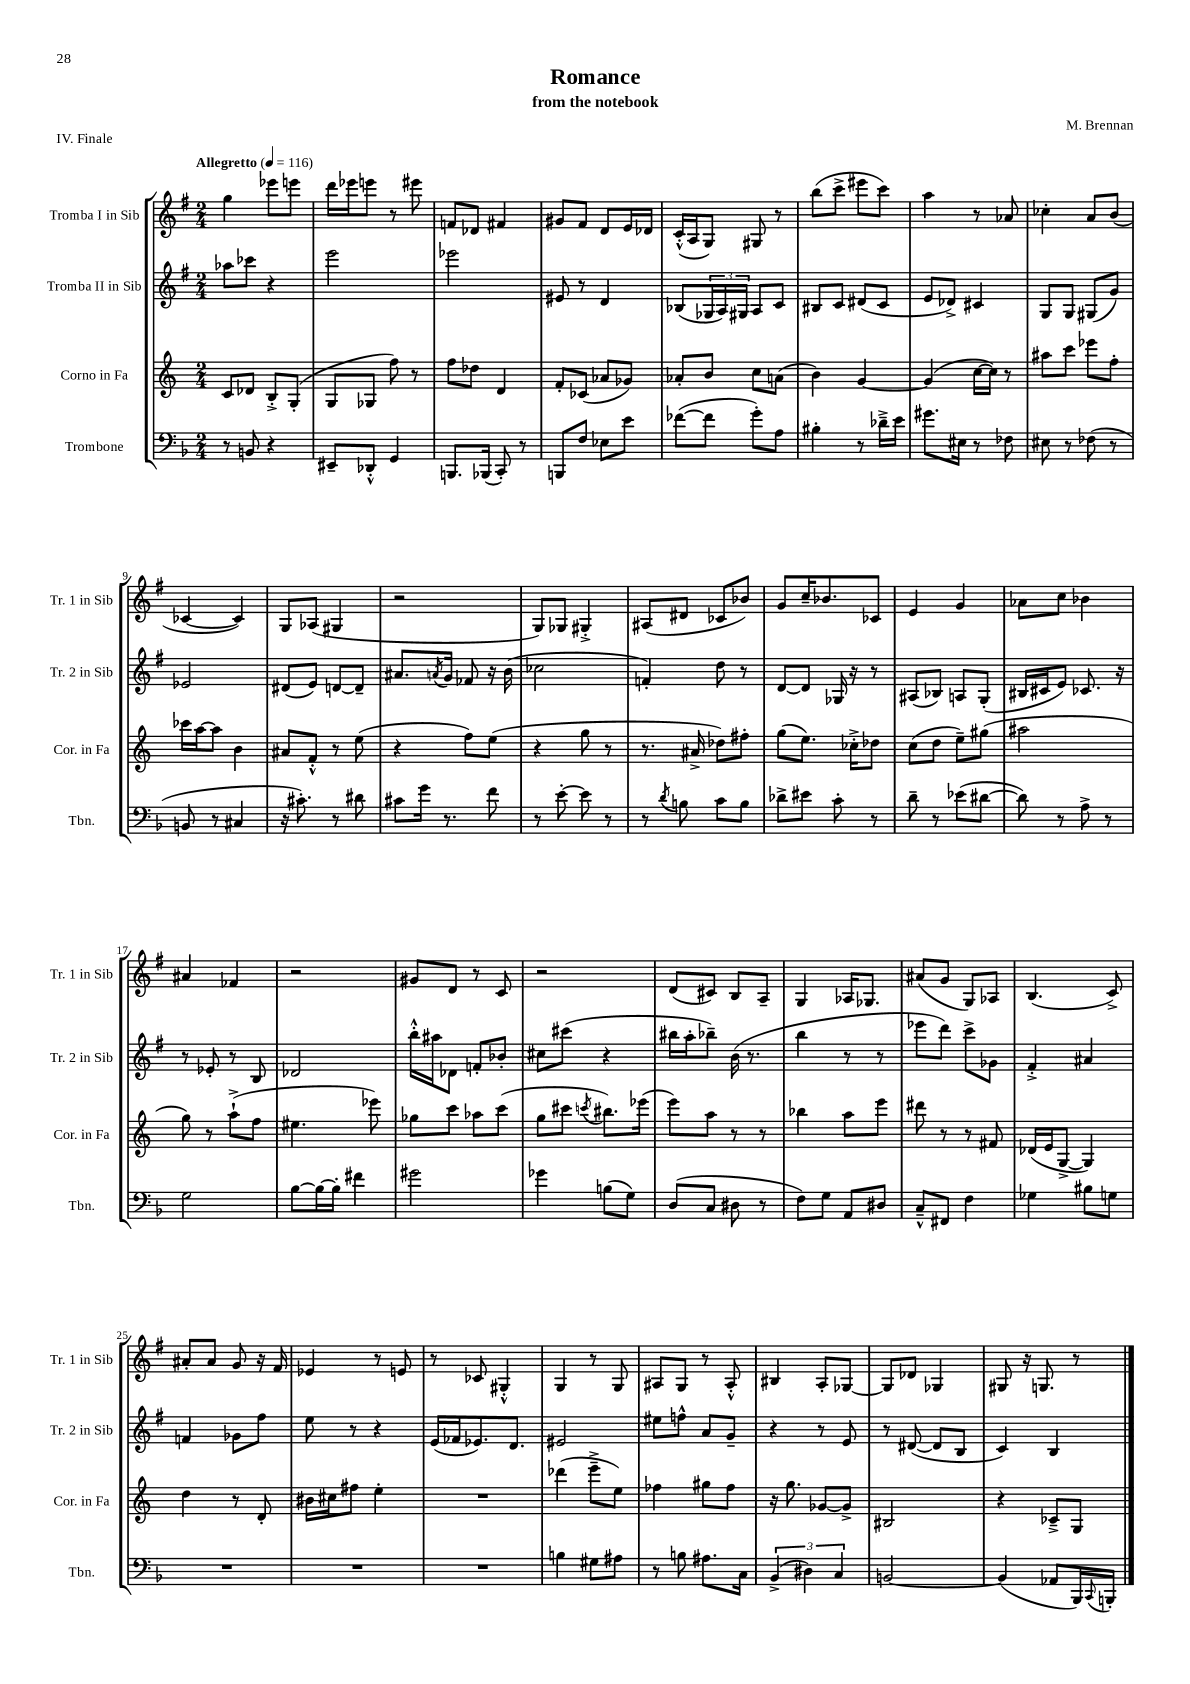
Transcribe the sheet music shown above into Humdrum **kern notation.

**kern	**kern	**kern	**kern
*staff4	*staff3	*staff2	*staff1
*clefF4	*clefG2	*clefG2	*clefG2
*k[b-]	*k[]	*k[f#]	*k[f#]
*M2/4	*M2/4	*M2/4	*M2/4
*MM116	*MM116	*MM116	*MM116
8r	8c	8aa-	4gg
8BB	8d-	8ccc-	.
4r	8B'^	4r	8eee-
.	(8G'	.	8eee
=	=	=	=
8EE#~	8G	2eee	16ddd
.	.	.	16eee-
8DD-'^^	8G-	.	8eee
4GG	8ff)	.	8r
.	8r	.	8eee#
=	=	=	=
8.BBB	8ff	2eee-	8f
.	8dd-	.	8d-
(16BBB-	.	.	.
8CC')	4d	.	4f#
8r	.	.	.
=	=	=	=
8BBB	8f'	8e#	8g#
8F	(8c-	8r	8f#
8E-	8a-	4d	8d
8e	8g-)	.	16e
.	.	.	16d-
=	=	=	=
([8f-	8a-'	(8B-	(16c'^^
.	.	.	16A
8f-]	8b	24G-	8G)
.	.	24A)	.
.	.	24G#	.
8g')	8cc	8A	8G#
8A	(8a	8c	8r
=	=	=	=
4B#'	4b)	8B#	(8bb
.	.	8c	8ccc^
8r	[4g	(8d#	8eee#
16d-~^	.	8c	8ccc)
16e	.	.	.
=	=	=	=
8.g#	(4g]	8e	4aa
.	.	8d-^)	.
16E#	.	.	.
8r	[16cc	4c#	8r
.	16cc])	.	.
8F-	8r	.	8a-
=	=	=	=
8E#	8aa#	8G	4cc-'
8r	8ccc	8G	.
(8F-	8eee-	(8G#	8a
8r	8ff'	8g)	(8b
=	=	=	=
8BB	16ccc-	2e-	[4c-
.	[16aa	.	.
8r	8aa]	.	.
4C#	4b	.	4c-])
=	=	=	=
16r	8a#	(8d#	8G
8.c#')	.	.	.
.	8f'^^	8e)	(8A-
8r	8r	[8d	4G#
8d#	(8ee	8d~]	.
=	=	=	=
8c#	4r	8.a#	2r
16g	.	.	.
.	.	8qa	.
8.r	.	16g	.
.	8ff)	8f-	.
8f	(8ee	16r	.
.	.	(16b	.
=	=	=	=
8r	4r	2cc-	8G)
[8e'	.	.	8G-
8e]	8gg	.	4G#'^
8r	8r	.	.
=	=	=	=
8r	8.r	4f')	(8A#
8qd	.	.	.
8B	.	.	8d#
.	16a#^	.	.
8c	8dd-)	8dd	8c-
8B	8ff#'	8r	8b-)
=	=	=	=
8d-^	(8gg	[8d	8g
8e#	8.ee)	8d]	16cc~
.	.	.	8.b-
8c'	.	16G-	.
.	16cc-'^	16r	.
8r	8dd-	8r	8c-
=	=	=	=
8d~	(8cc	(8A#	4e
8r	8dd	8B-)	.
(8e-	8ee~)	8A	4g
[8d#	(8gg#	(8G'	.
=	=	=	=
8d#])	2aa#	16B#	8a-
.	.	16c#	.
8r	.	8e)	8cc
8A^	.	8.c-	4b-
8r	.	.	.
.	.	16r	.
=	=	=	=
2G	8gg)	8r	4a#
.	8r	8e-'	.
.	(8aa`^	8r	4f-
.	8ff	8B	.
=	=	=	=
[8B-	4.ee#	2d-	2r
16B-_	.	.	.
16B-']	.	.	.
4f#	.	.	.
.	8eee-)	.	.
=	=	=	=
2g#	8gg-	16bb'^^	8g#
.	.	16aa#	.
.	8ccc	8d-	8d
.	8aa-	8f'	8r
.	(8ccc	8b-'	8c
=	=	=	=
4g-	8gg	8cc#	2r
.	8ccc#	(8ccc#	.
.	8qccc	.	.
(8B	8.bb#)	4r	.
8G)	.	.	.
.	(16eee-	.	.
=	=	=	=
(8D	8eee)	16bb#	(8d
.	.	16aa'	.
8C	8aa	8bb-~)	8c#)
8D#	8r	(16b	8B
.	.	8.r	.
8r	8r	.	8A~
=	=	=	=
8F)	4bb-	4bb	4G
8G	.	.	.
8AA	8aa	8r	16A-
.	.	.	8.G-
8D#	8eee	8r	.
=	=	=	=
8C~^^	8ddd#	8eee-	(8a#
8FF#	8r	8ddd)	8g
4F	8r	8ccc^	8G)
.	8f#	8g-	8A-
=	=	=	=
4G-	(16d-	4f#'^	(4.B
.	16e	.	.
.	[8G^	.	.
8B#	4G])	4a#	.
8G	.	.	8c^)
=	=	=	=
2r	4dd	4f	8a#'
.	.	.	8a#
.	8r	8g-	8g
.	8d'	8ff#	16r
.	.	.	16f#
=	=	=	=
2r	16b#	8ee	4e-
.	16cc#	.	.
.	8ff#	8r	.
.	4ee'	4r	8r
.	.	.	8e
=	=	=	=
2r	2r	(16e	8r
.	.	16f-	.
.	.	8.e-)	8c-
.	.	.	4G#'^^
.	.	8.d	.
=	=	=	=
4B	(4ddd-	2e#	4G
8G#	8eee~^	.	8r
8A#	8ee)	.	8G
=	=	=	=
8r	4ff-	8ee#	8A#
8B	.	8ff^^	8G
8.A#	8gg#	8a	8r
.	8ff-	8g~	8A#'^^
16C	.	.	.
=	=	=	=
(6BB-^	16r	4r	4B#
.	8.gg	.	.
6D#)	.	.	.
.	[8g-	8r	8A'
6C	.	.	.
.	8g-^]	8e	[8G-
=	=	=	=
[2BB	2B#	8r	8G-]
.	.	([8d#	8d-
.	.	8d#]	4G-
.	.	8B	.
=	=	=	=
(4BB]	4r	4c)	8G#
.	.	.	16r
.	.	.	8.G
8AA-	8c-~^	4B	.
16BBB-)	8G	.	8r
8qqCC	.	.	.
16BBB'	.	.	.
==	==	==	==
*-	*-	*-	*-
